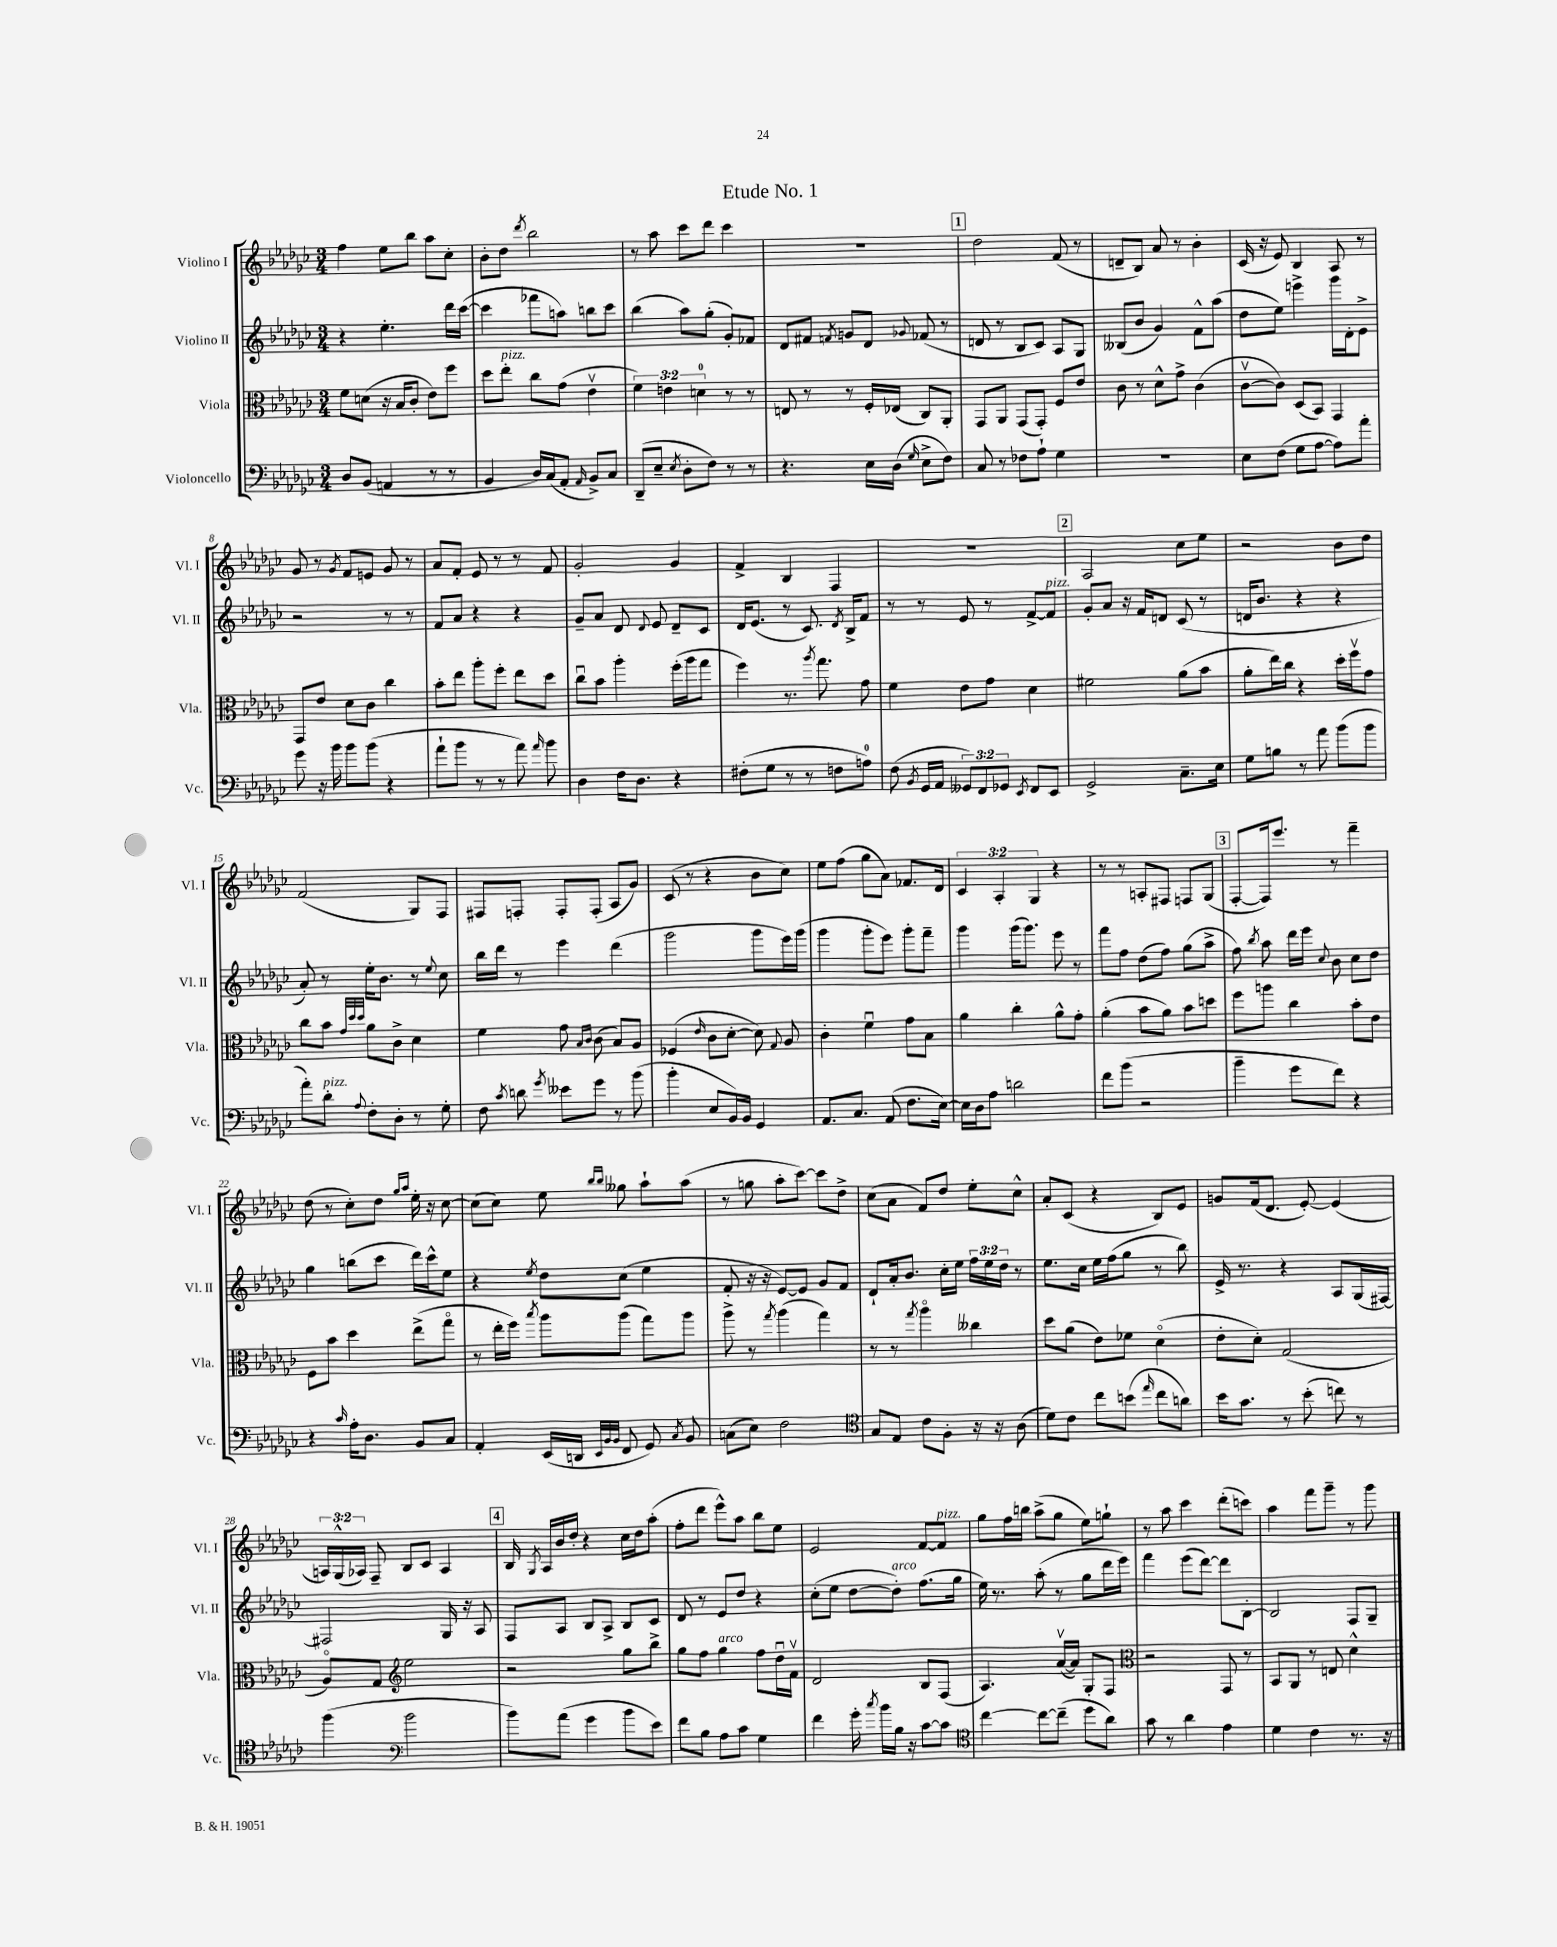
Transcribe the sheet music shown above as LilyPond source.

\header { title = "Etude No. 1" }
<<
\new StaffGroup <<
\new Staff = "s0" \with { instrumentName = "Violino I" shortInstrumentName = "Vl. I" } {
    \clef treble \key ges \major \numericTimeSignature \time 3/4 \override Staff.TupletNumber.text = #tuplet-number::calc-fraction-text
    \autoBeamOff f''4 ees''8[ bes''8] aes''8[ ces''8]-. |
    bes'8[-. des''8] \acciaccatura { des'''8 } bes''2 |
    r8 aes''8 ces'''8[ des'''8] ces'''4 |
    R2. |
    \mark \markup { \box "1" } des''2 f'8( r8 |
    d'8[-- bes8]) aes'8 r8 bes'4-. |
    ces'16( r16 ees'8) bes4 aes8 r8 |
    ges'8 r8 \acciaccatura { ges'8 } f'8[ e'8] ges'8 r8 |
    aes'8[ f'8]-. ees'8 r8 r8 f'8 |
    ges'2-. ges'4 |
    f'4-> bes4 f4 |
    R2. |
    \mark \markup { \box "2" } aes2 ces''8[ ees''8] |
    r2 bes'8[ des''8] |
    f'2( ges8[) f8] |
    fis8[ f8]-. f8[-. f8]-.( aes8[ ges'8]) |
    ces'8( r8 r4 bes'8[ ces''8]) |
    ees''8[ f''8]( ges''8[ aes'8]) fes'8.[ des'16] |
    \tuplet 3/2 { ces'4 aes4-. ges4 } r4 |
    r8 r8 a8[-. fis8] f8[ ges8]( |
    \mark \markup { \box "3" } f8[~-. f16) ees'''8.] r8 f'''4-- |
    des''8( r8 ces''8[-.) des''8] \grace { ges''16[ aes''16] } ees''16-. r16 ces''8~ |
    ces''8[( ces''8]) ees''8 \grace { bes''16[ bes''16] } geses''8 aes''8[-! aes''8]( |
    r8 g''8 aes''8[-. ces'''8]~) ces'''8[ des''8]-> |
    ces''8[( aes'8] f'8[) des''8] ees''8[-. ces''8]-^ |
    aes'8[-. ces'8]( r4 bes8[) ees'8] |
    g'8[ f'16( des'8.] ees'8~-.) ees'4( |
    \tuplet 3/2 { a16[) ges16-^( aes16]) } f8-- bes8[ ces'8] aes4 |
    \mark \markup { \box "4" } bes16 \acciaccatura { ges8 } aes16[ bes'16 des''16]-. r4 ces''16[ des''16 aes''8]-.( |
    f''8[-. des'''8] ees'''8[-^) aes''8] bes''8[ ees''8] |
    ees'2 f'8[~ f'8]^\markup { \italic "pizz." } |
    ges''8[ f''16 b''16] aes''8[->( ges''8] ees''8[) g''8]-! |
    r8 aes''8 ces'''4 des'''8[-.( c'''8]) |
    aes''4 f'''8[ ges'''8]-- r8 ges'''8 \bar "|." |
}
\new Staff = "s1" \with { instrumentName = "Violino II" shortInstrumentName = "Vl. II" } {
    \clef treble \key ges \major \numericTimeSignature \time 3/4 \override Staff.TupletNumber.text = #tuplet-number::calc-fraction-text
    \autoBeamOff r4 ees''4.-. des'''16[ ces'''16]~( |
    ces'''4 fes'''8[ a''8]) b''8[ ces'''8] |
    bes''4( aes''8[) ges''8]-.( ges'8[-.) fes'8] |
    des'8[ fis'8] \acciaccatura { f'8 } g'8[ des'8] \appoggiatura { ges'8 } fes'8( r8 |
    \mark \markup { \box "1" } d'8 r8 bes8[ ces'8]) aes8[ ges8] |
    beses8[( bes'8] ges'4) f'8[-^ aes''8]( |
    des''8[ ees''8]) e'''4-> ges'''16[ des'16-. ees'8]-> |
    r2 r8 r8 |
    f'8[ aes'8] r4 r4 |
    ges'8[-- aes'8] des'8 \appoggiatura { des'8 } ees'8 des'8[-- ces'8] |
    des'16[ ees'8.]( r8 ces'8.) \acciaccatura { des'8 } bes16[-> f'8] |
    r8 r8 ees'8 r8 f'8[~-> f'8]^\markup { \italic "pizz." } |
    \mark \markup { \box "2" } ges'8[-. aes'8] r16 f'16[ d'8] ces'8( r8 |
    d'16[ bes'8.] r4 r4 |
    aes'8-.) r8 ees''16[-. bes'8.] r8 \appoggiatura { ees''8 } ces''8 |
    bes''16[ des'''16] r8 ees'''4 des'''4( |
    ges'''2 ges'''8[ ees'''16) ges'''16]( |
    ges'''4 ges'''8[-. ees'''8]) ges'''8[-. f'''8]-- |
    ges'''4 ges'''16[( ges'''8.]) ees'''8 r8 |
    f'''8[ f''8] des''8[( f''8]) ges''8[( aes''8]-> |
    \mark \markup { \box "3" } f''8) \acciaccatura { bes''8 } aes''8 des'''16[ ees'''16] \appoggiatura { ces''8 } bes'8 ces''8[ des''8] |
    ges''4 b''8[( ces'''8] des'''16[) ces'''16-^ ees''8] |
    r4 \acciaccatura { ees''8 } des''8[ ces''8]( ees''4 |
    f'8-. r16 r16 ees'8[~) ees'8] ges'8[ f'8] |
    des'8[-! aes'16-. bes'8.] ces''16[-. ees''16] \tuplet 3/2 { f''16[ ees''16 des''16] } r8 |
    ees''8.[ ces''16] ees''16[ f''16( ges''8] r8 bes''8) |
    ees'16-> r8. r4 aes8[ ges16( fis16]~) |
    fis2 ges16 r16 aes8 |
    \mark \markup { \box "4" } f8[ aes8] bes8[ aes8]-> bes8[ ces'8] |
    des'8 r8 ees'8[ des''8] r4 |
    ces''8[-.( ees''8] des''8[~ des''8]-.^\markup { \italic "arco" }) f''8.[( ges''16] |
    ees''16) r8. aes''8-.( r8 ges''8[ des'''16 ees'''16]) |
    f'''4 ees'''8[( des'''8]~) des'''8[ bes8]~-. |
    bes2 f8[ ges8]-- \bar "|." |
}
\new Staff = "s2" \with { instrumentName = "Viola" shortInstrumentName = "Vla." } {
    \clef alto \key ges \major \numericTimeSignature \time 3/4 \override Staff.TupletNumber.text = #tuplet-number::calc-fraction-text
    \autoBeamOff f'8[ d'8]( r16 bes16[ ces'8]-. ees'8[) f''8] |
    des''8[ ees''8]-.^\markup { \italic "pizz." } ces''8[ ges'8]( ees'4\upbow |
    \tuplet 3/2 { f'4) e'4 d'4-0 } r8 r8 |
    e8 r8 r8 f16[-. ees16]( ces8[) aes,8]-. |
    \mark \markup { \box "1" } ges,8[ aes,8] ges,8[( ges,8]-.) f8[ ees'8] |
    ces'8 r8 des'8[-^ ges'8]-> ces'4( |
    ces'8[~\upbow ces'8]) des8[( bes,8]) ges,4 |
    ges,8[ ees'8] des'8[ ces'8] ces''4 |
    bes'8[-. ees''8] aes''8[-. f''8]-. ees''8[ des''8] |
    ces''8[\downbow bes'8] aes''4-. f''16[-.( aes''16 ges''8] |
    f''4) r8. \acciaccatura { aes''8 } ges''8. ges'8 |
    f'4 ees'8[ ges'8] des'4 |
    \mark \markup { \box "2" } fis'2 aes'8[( bes'8] |
    aes'8[-. ees''16) ces''16] r4 des''16[-. f''16\upbow ges'8] |
    ces''8[ bes'8] \grace { ges'32[ des''32 des''32] } aes'8[ ces'8]-> des'4 |
    f'4 ges'8 \grace { bes16[ ces'16] } ces'8( bes8[) aes8] |
    fes4( \grace { ees'16 } ces'8[ des'8]~-. des'8) \appoggiatura { ges8 } aes8 |
    ces'4-. f'4\downbow ges'8[ bes8] |
    aes'4 ces''4-. aes'8[-^ ges'8]-. |
    aes'4-.( bes'8[ aes'8]) bes'8[ d''8] |
    \mark \markup { \box "3" } f''8[ a''8] ces''4 bes'8[-. ees'8] |
    f8[ bes'8] des''4 ees''8[->( ges''8]\flageolet |
    r8 ees''16[-. f''16]) \acciaccatura { bes''8 } aes''8[ aes''8]( ges''8[) aes''8] |
    aes''8-> r8 \acciaccatura { ges''8 } aes''4( ges''4) |
    r8 r8 \acciaccatura { ges''8 } aes''4\flageolet ceses''4 |
    des''8[ aes'8]( ees'8[) fes'8] des'4\flageolet( |
    ees'8[-. des'8]-.) ges2( |
    aes8[\flageolet) ges8] \clef treble ees''2 |
    \mark \markup { \box "4" } r2 ges''8[ bes''8]-> |
    ges''8[ f''8] ges''4^\markup { \italic "arco" } f''8[ des''16\downbow f'16]\upbow |
    des'2 bes8[ f8]( |
    aes4.) aes'16[~\upbow( aes'16]) ges8[-. f8] |
    \clef alto r2 ges,8 r8 |
    bes,8[ aes,8] r8 e8 des'4-^ \bar "|." |
}
\new Staff = "s3" \with { instrumentName = "Violoncello" shortInstrumentName = "Vc." } {
    \clef bass \key ges \major \numericTimeSignature \time 3/4 \override Staff.TupletNumber.text = #tuplet-number::calc-fraction-text
    \autoBeamOff des8[ bes,8]( a,4 r8 r8 |
    bes,4 des16[) ces16( aes,8]-. \grace { aes,16 } bes,8[->) ces8] |
    des,8[--( ees8]-- \acciaccatura { ees8 } des8[-. f8]) r8 r8 |
    r4. ees16[ des16]( \grace { ges16 } ees8[-> f8]) |
    \mark \markup { \box "1" } ces8 r8 fes8[ aes8]-! ges4 |
    R2. |
    ees8[ f8]( ges8[ aes8]~ aes8[) aes'8]-. |
    ges'8 r16 bes'16 bes'8[ bes'8]( r4 |
    aes'8[-! bes'8] r8 r8 aes'8) \grace { aes'16 } bes'8 |
    des4 f16[ des8.] r4 |
    fis8[-.( ges8] r8 r8 f8[ a8]-0) |
    f8( \acciaccatura { bes,8 } ges,16[ aes,16] \tuplet 3/2 { geses,8[) f,8 ges,8] } \acciaccatura { ees,8 } f,8[ ees,8] |
    \mark \markup { \box "2" } ges,2-> ces8.[-- ees16] |
    ges8[ b8] r8 aes'8 bes'8[( bes'8] |
    aes'8[-.) des'8]-.^\markup { \italic "pizz." } \appoggiatura { aes8 } f8[-. des8]-. r8 ges8-. |
    f8 \acciaccatura { ces'8 } d'8 \acciaccatura { ges'8 } eeses'8[ ges'8] r8 bes'8( |
    bes'4-. ees8[ bes,16) bes,16] ges,4 |
    aes,8.[ ces8.] aes,8( f8.[ ees16]~) |
    ees16[ des16 aes8] d'2 |
    f'8[ bes'8]( r2 |
    \mark \markup { \box "3" } bes'4-- ges'8[ f'8]) r4 |
    r4 \grace { ces'16 } aes16[-. des8.] bes,8[ ces8] |
    aes,4-. ees,16[( d,16] \grace { ees,32[ bes,32 bes,32] } f,8 ges,8) \acciaccatura { ces8 } bes,8 |
    c8[( ees8]) f2 |
    \clef tenor ges8[ ees8] ces'8[ f8]-. r16 r16 aes8( |
    des'8[) ces'8] ces''8[ b'8]( \grace { ees''16 } ces''8[ a'8]) |
    bes'16[ ges'8.] r8 bes'8-.( c''8) r8 |
    f''4( \clef bass bes'2 |
    \mark \markup { \box "4" } bes'8[) aes'8]( ges'4 bes'8[ ees'8]) |
    f'8[ bes8] aes8[ ces'8] ges4 |
    f'4 ges'16-. \acciaccatura { ces''8 } bes'16[ bes16] r16 ces'8[~ ces'8] |
    \clef tenor ces''4~ ces''8[~ ces''8]--( des''8[ aes'8]) |
    ges'8 r8 aes'4 ees'4 |
    des'4 ces'4 r8. r16 \bar "|." |
}
>>
>>
